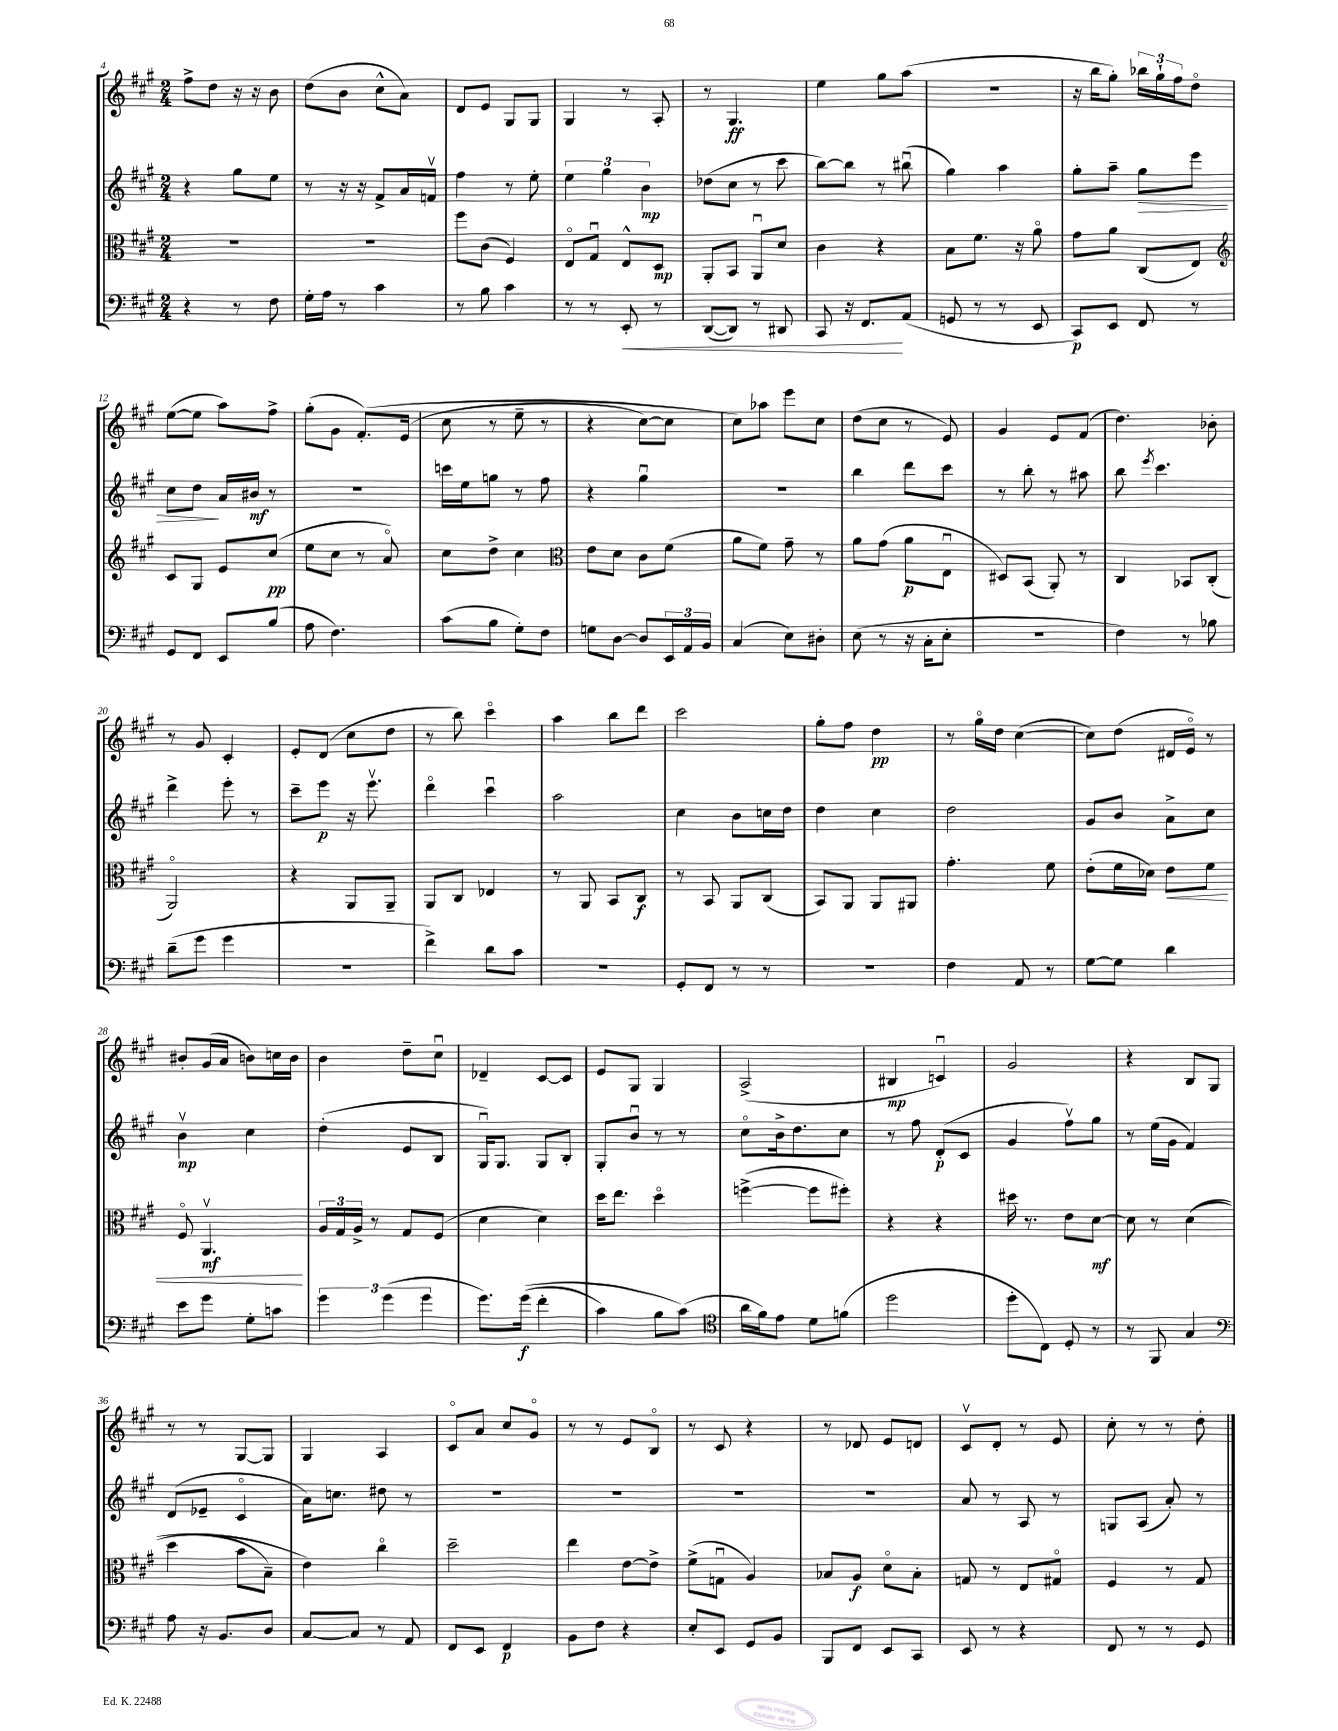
<<
\new StaffGroup <<
\new Staff = "s0" {
    \clef treble \key a \major \numericTimeSignature \time 2/4
    fis''8-> d''8 r16 r16 b'8 |
    d''8( b'8 cis''8-^ a'8) |
    d'8 e'8 gis8 gis8 |
    gis4 r8 a8-. |
    r8 gis4.\ff |
    e''4 gis''8 a''8( |
    R2 |
    r16 b''16 gis''8-.) \tuplet 3/2 { bes''16 gis''16-! fis''16 } d''8\flageolet |
    e''8~( e''8 a''8) fis''8-> |
    gis''8-.( gis'8 fis'8.-.)\( e'16( |
    cis''8 r8 e''8-- r8 |
    r4 cis''8~) cis''8 |
    cis''8\) aes''8 e'''8 cis''8 |
    d''8( cis''8 r8 e'8) |
    gis'4 e'8 fis'8( |
    d''4.) bes'8-. |
    r8 gis'8 cis'4-. |
    e'8-. d'8( cis''8 d''8 |
    r8 b''8) cis'''4\flageolet |
    a''4 b''8 d'''8 |
    cis'''2 |
    gis''8-. fis''8 d''4\pp |
    r8 gis''16\flageolet d''16 cis''4~( |
    cis''8) d''8( dis'16 e'16\flageolet) r8 |
    bis'8-. gis'16( a'16 b'8) c''16 b'16 |
    b'4 d''8-- cis''8\downbow |
    des'4-- cis'8~ cis'8 |
    e'8 gis8 gis4 |
    a2->( |
    bis4\mp c'4\downbow) |
    gis'2 |
    r4 b8 gis8 |
    r8 r8 gis8~ gis8 |
    gis4 a4 |
    cis'8\flageolet a'8 cis''8 gis'8\flageolet |
    r8 r8 e'8 b8\flageolet |
    r8 cis'8 r4 |
    r8 des'8 e'8 d'8 |
    cis'8\upbow d'8-. r8 e'8 |
    cis''8-. r8 r8 d''8-. \bar "|." |
}
\new Staff = "s1" {
    \clef treble \key a \major \numericTimeSignature \time 2/4
    r4 gis''8 e''8 |
    r8 r16 r16 fis'8-> a'16 f'16\upbow |
    fis''4 r8 e''8-. |
    \tuplet 3/2 { e''4 gis''4 b'4\mp } |
    des''8( cis''8 r8 cis'''8 |
    b''8~) b''8 r8 bis''8\downbow( |
    gis''4) a''4 |
    gis''8-. a''8-- gis''8\> e'''8 |
    cis''8 d''8\! a'16 bis'16\mf r8 |
    R2 |
    c'''16 e''16 g''8 r8 fis''8 |
    r4 gis''4\downbow |
    R2 |
    b''4 d'''8 cis'''8 |
    r8 b''8-. r8 ais''8 |
    b''8 \acciaccatura { e'''8 } cis'''4. |
    d'''4-> e'''8-. r8 |
    cis'''8-- e'''8\p r16 e'''8.\upbow |
    d'''4\flageolet cis'''4\downbow |
    a''2 |
    cis''4 b'8 c''16 d''16 |
    d''4 cis''4 |
    d''2 |
    gis'8 b'8 a'8-> cis''8 |
    b'4\upbow\mp cis''4 |
    d''4-.( e'8 b8 |
    gis16\downbow) gis8. gis8 b8-. |
    gis8-. b'8\downbow r8 r8 |
    cis''8\flageolet b'16-> d''8. cis''8 |
    r8 fis''8 d'8-.\p( cis'8 |
    gis'4 fis''8\upbow) gis''8 |
    r8 e''16( gis'16 fis'4) |
    d'8( ees'8-- cis'4\flageolet |
    a'16) c''8. dis''8 r8 |
    R2 |
    R2 |
    R2 |
    R2 |
    a'8 r8 a8 r8 |
    g8 a8( a'8-.) r8 \bar "|." |
}
\new Staff = "s2" {
    \clef alto \key a \major \numericTimeSignature \time 2/4
    R2 |
    R2 |
    fis''8 cis'8( fis4) |
    e8\flageolet gis8\downbow e8-^ d8\mp |
    a,8-. b,8 a,8\downbow d'8 |
    cis'4 r4 |
    b8 fis'8. r16 a'8\flageolet |
    gis'8 a'8 cis8( e8) |
    \clef treble cis'8 gis8 e'8 cis''8\pp( |
    e''8 cis''8 r8 a'8\flageolet) |
    cis''8 d''8-> cis''4 |
    \clef alto e'8 d'8 cis'8 fis'8( |
    a'8 fis'8) gis'8-- r8 |
    a'8 gis'8( a'8\p e8\downbow |
    dis8) b,8( a,8-.) r8 |
    cis4 bes,8 cis8-.( |
    a,2\flageolet) |
    r4 a,8 a,8-- |
    a,8 cis8 ees4 |
    r8 a,8 b,8 cis8\f |
    r8 b,8 a,8 cis8( |
    b,8) a,8 a,8 ais,8 |
    gis'4.-. fis'8 |
    e'8-.( fis'16 des'16) e'8\< fis'8 |
    fis8\flageolet a,4.\upbow\mf\! |
    \tuplet 3/2 { a16 gis16 a16-> } r8 gis8 fis8( |
    d'4 d'4) |
    d''16 e''8. d''4\flageolet |
    f''4~->( f''8 fis''8-.) |
    r4 r4 |
    dis''16 r8. e'8 d'8~\mf |
    d'8 r8 d'4(\( |
    d''4 b'8 b8--) |
    e'4\) cis''4\flageolet |
    d''2-- |
    e''4 e'8~ e'8-> |
    fis'8->( g8\downbow a4) |
    bes8 a8\f d'8\flageolet bes8-. |
    g8 r8 e8 gis8\flageolet |
    fis4 r8 gis8 \bar "|." |
}
\new Staff = "s3" {
    \clef bass \key a \major \numericTimeSignature \time 2/4
    r4 r8 fis8 |
    gis16-. a16 r8 cis'4 |
    r8 b8 cis'4 |
    r8 r8 e,8-.\< r8 |
    d,8~( d,8) r8 dis,8 |
    cis,8 r16 fis,8.\! a,8( |
    g,8 r8 r8 e,8 |
    cis,8\p) e,8 fis,8 r8 |
    gis,8 fis,8 e,8 b8( |
    a8 fis4.) |
    cis'8( b8 gis8-.) fis8 |
    g8 d8~ d8 \tuplet 3/2 { e,16 a,16 b,16 } |
    cis4( e8) dis8-. |
    e8( r8 r16 cis16-. e8-. |
    R2 |
    fis4) r8 bes8 |
    d'8--( gis'8 gis'4 |
    r2 |
    fis'4->) d'8 cis'8 |
    R2 |
    gis,8-. fis,8 r8 r8 |
    r2 |
    fis4 a,8 r8 |
    gis8~ gis8 d'4 |
    e'8 gis'8 gis8-. c'8 |
    \tuplet 3/2 { gis'4 gis'4( gis'4 } |
    gis'8.) gis'16\f(\( fis'4-. |
    cis'4) b8 cis'8(\) |
    \clef tenor a'16 fis'16) e'8 d'8 f'8( |
    d''2 |
    d''8-. cis8) d8-. r8 |
    r8 fis,8 gis4 |
    \clef bass a8 r16 b,8. d8 |
    cis8~ cis8 r8 a,8 |
    fis,8 e,8 fis,4\p |
    b,8 fis8 r4 |
    e8-. e,8 gis,8 b,8 |
    b,,8 fis,8 e,8 cis,8 |
    e,8 r8 r4 |
    fis,8 r8 r8 gis,8 \bar "|." |
}
>>
>>
\layout { \context { \Score currentBarNumber = #4 } }
